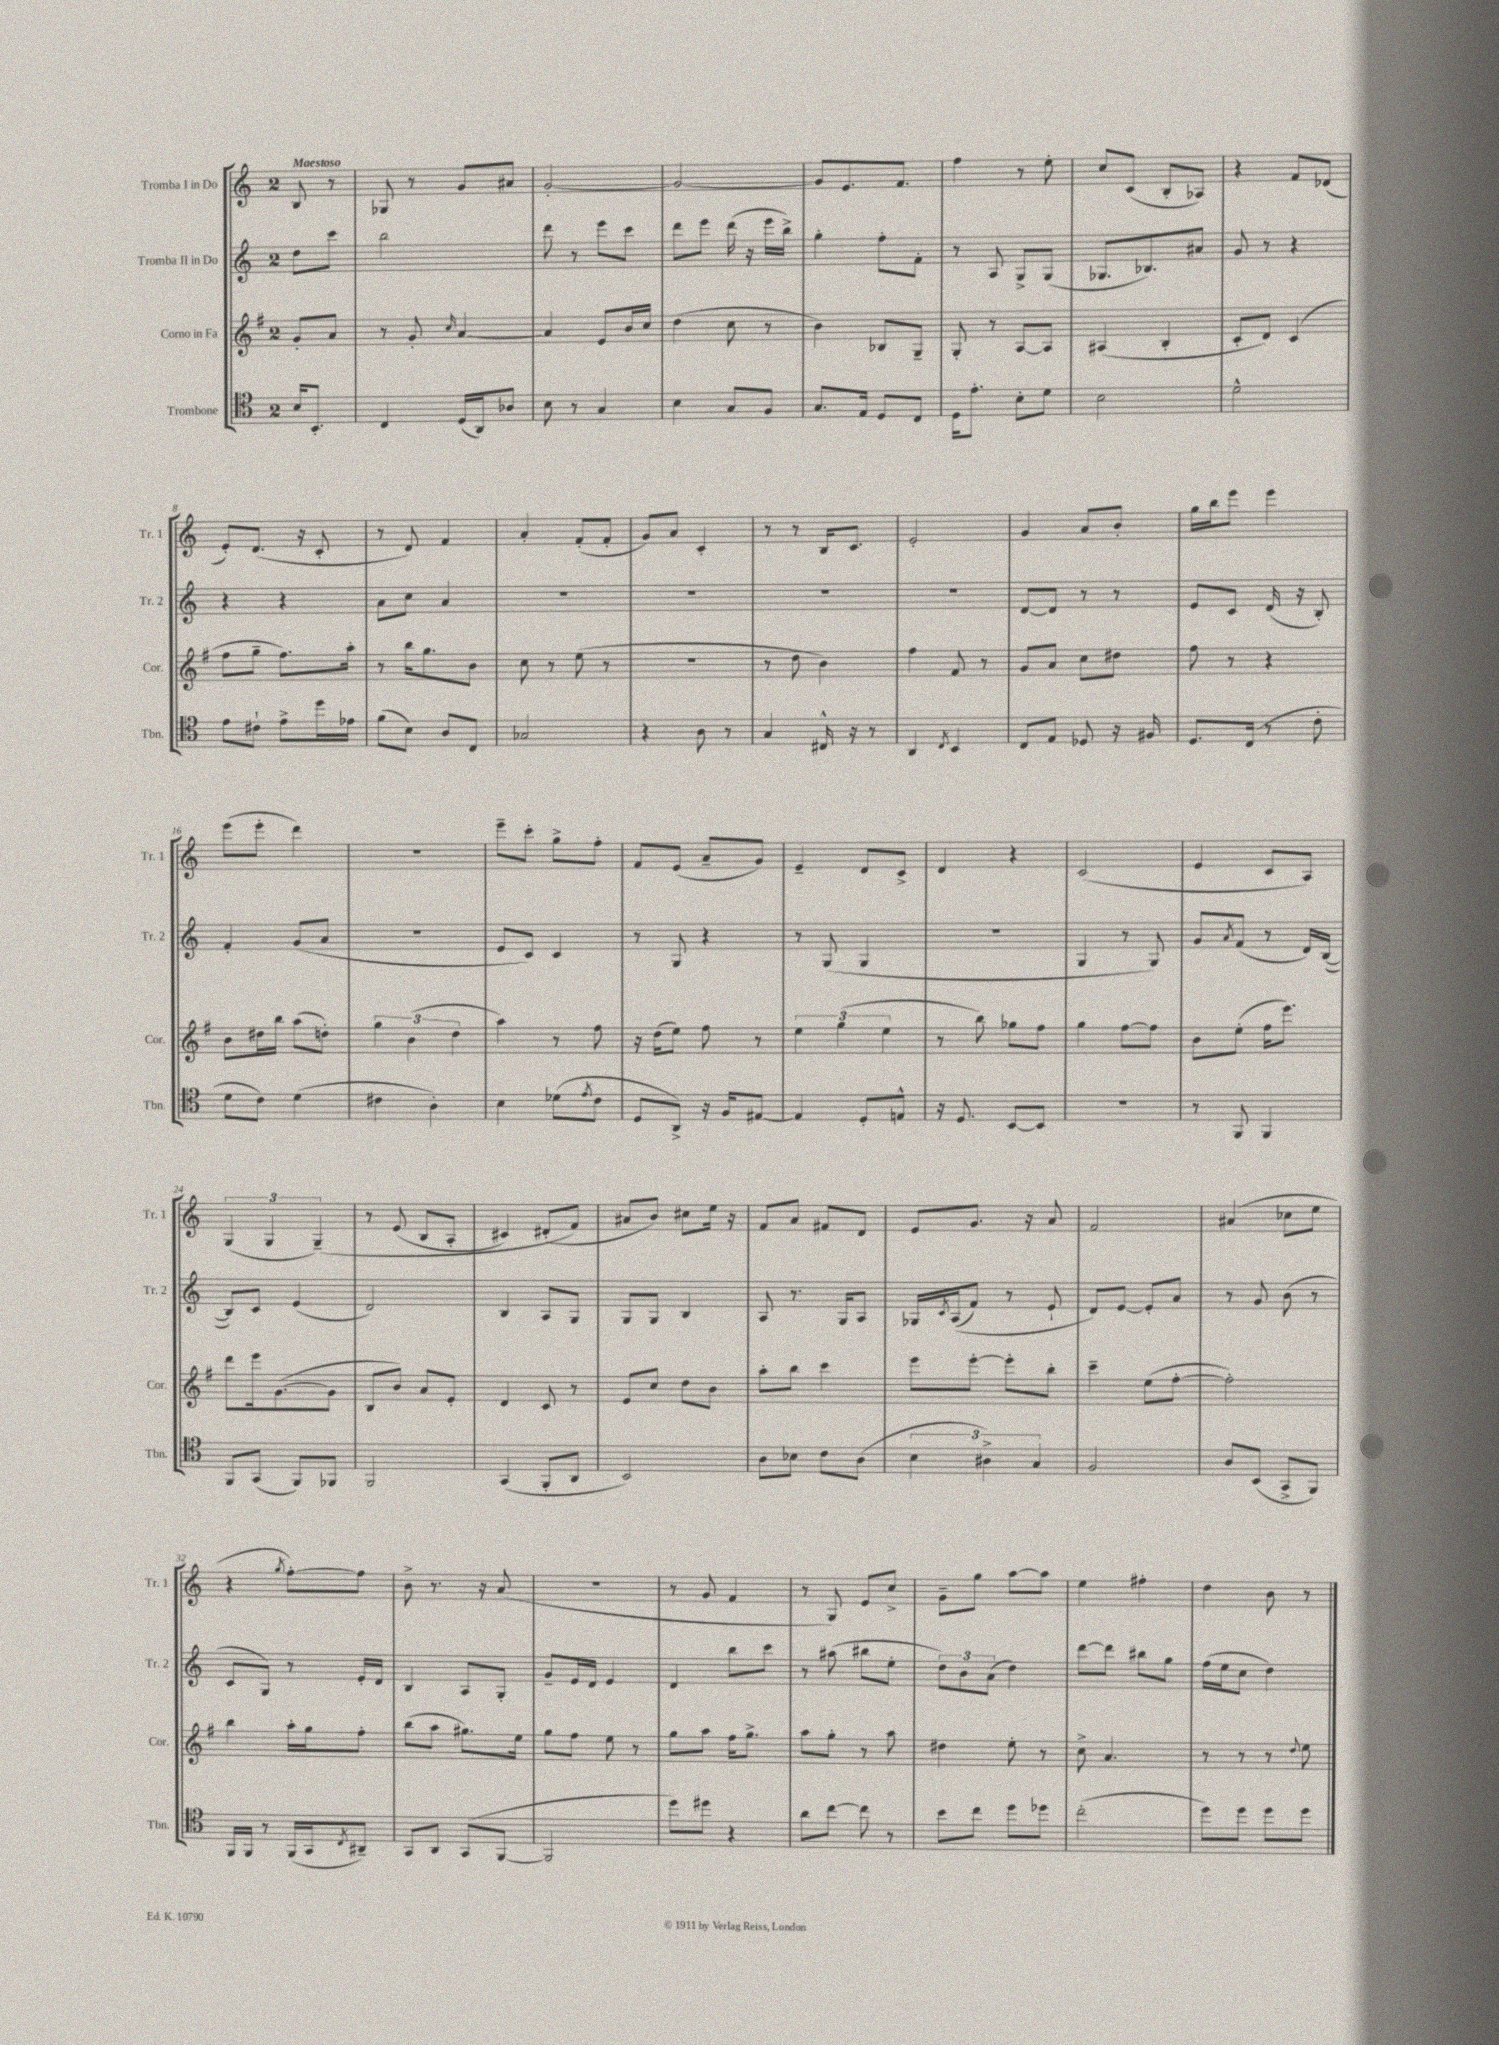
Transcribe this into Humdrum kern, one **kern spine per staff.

**kern	**kern	**kern	**kern
*part4	*part3	*part2	*part1
*staff4	*staff3	*staff2	*staff1
*I"Trombone	*I"Corno in Fa	*I"Tromba II in Do	*I"Tromba I in Do
*I'Tbn.	*I'Cor.	*I'Tr. 2	*I'Tr. 1
*clefC4	*clefG2	*clefG2	*clefG2
*k[]	*k[f#]	*k[]	*k[]
*M2/4	*M2/4	*M2/4	*M2/4
=	=	=	=
!	!	!	!LO:TX:a:B:t=Maestoso
16B/KL	8g'/L	8dd\L	8B/
8.BB'/J	.	.	.
.	8a/J	8ccc\J	8r
=1	=1	=1	=1
4C/	8r	2bb\	8G-X/
.	8g'/	.	8r
.	16qqcc/	.	.
(16D/LL	[4a/	.	8g/L
16AA/J)	.	.	.
8A-X/J	.	.	8a#X/J
=2	=2	=2	=2
8B\	4a/]	8ddd\	[2g'/
8r	.	8r	.
4G/	8e/L	8eee\L	.
.	16b/L	8ccc\J	.
.	16cc/JJ	.	.
=3	=3	=3	=3
4B\	(4dd\	8ddd\L	2g/_
.	.	8eee\J	.
8G/L	8cc\	(16ddd\	.
.	.	16r	.
8F/J	8r	16eee\LL	.
.	.	16bb^\JJ)	.
=4	=4	=4	=4
8.G/L	4b\)	4gg'\	8g/L]
.	.	.	8.e/
16E/Jk	.	.	.
8D/L	8B-X/L	8ff'\L	.
.	.	.	8.f/J
8C/J	8G~/J	8f'\J	.
=5	=5	=5	=5
16D\KL	8G'/	8r	4ff\
8.e'\J	.	.	.
.	8r	8A/	.
8B'\L	[8A/L	8G^/L	8r
8d\J	8A/J]	(8G/J	8ee'\
=6	=6	=6	=6
2B\	(4A#X/	8.G-X/L	8cc/L
.	.	.	(8c/J
.	.	8.B-X/)	.
.	4B'/	.	8B'/L
.	.	8a#X/J	8A-X/J)
=7	=7	=7	=7
2d^^\	8c'/L	8g/	4r
.	8d/J)	8r	.
.	(4c/	4r	8f/L
.	.	.	(8d-X/J
!!LO:LB:g=z
=8	=8	=8	=8
8e\L	8ff#\L	4r	8e'/L)
8c#X`\J	8gg~\J	.	(8.d/J
8e^\L	8.ff#\L)	4r	.
.	.	.	16r
16dd\L	.	.	8c'/
16e-X\JJ	16aa'\Jk	.	.
=9	=9	=9	=9
(8f\L	8r	8a\L	8r
8B\J)	16bb\KL	8cc\J	8d/)
.	8.gg\	.	.
8A/L	.	4a/	4f/
8C/J	8b\J	.	.
=10	=10	=10	=10
2G-X/	8cc\	2r	4a'/
.	8r	.	.
.	(8ee\	.	(8f'/L
.	8r	.	8f'/J
=11	=11	=11	=11
4r	2r	2r	8g/L)
.	.	.	8a/J
8A\	.	.	4c'/
8r	.	.	.
=12	=12	=12	=12
4G/	8r	2r	8r
.	8dd\	.	8r
16C#X^^/	4b\)	.	16B/KL
16r	.	.	8.c/J
8r	.	.	.
=13	=13	=13	=13
4AA/	4ff#\	2r	2e'/
8qC/	.	.	.
4BB/	8f#/	.	.
.	8r	.	.
=14	=14	=14	=14
8C/L	8g/L	[8d/L	4g/
8E/J	8a/J	8d/J]	.
8D-X/	8cc\L	8r	8a/L
16r	8dd#X\J	8r	8b'/J
16F#X/	.	.	.
=15	=15	=15	=15
8.D/L	8ff#\	8e/L	16gg\LL
.	.	.	16bb\J
.	8r	8c/J	8eee\J
(16C/Jk	.	.	.
8r	4r	(16d/	4eee\
.	.	16r	.
8c'\	.	8B'/)	.
!!LO:LB:g=z
=16	=16	=16	=16
8d\L	8b\L	4f'/	(8eee\L
8c\J)	16dd#X\L	.	8eee'\J
.	16bb\JJ	.	.
(4d\	(8aa\L	(8g/L	4ddd\)
.	8ddn'\J)	8a/J	.
=17	=17	=17	=17
4c#X\	6gg\	2r	2r
.	(6b\	.	.
4A'\)	.	.	.
.	6dd\	.	.
=18	=18	=18	=18
4B\	4aa\)	8e/L	8eee~\L
.	.	8c/J)	8ccc'\J
(8d-X\L	8r	4c/	8gg^\L
8qe/	.	.	.
8c\J	8ff#\	.	8ff'\J
=19	=19	=19	=19
8D/L	16r	8r	8f/L
.	(16dd\KL	.	.
8AA^/J)	8ee\J)	8G/	(8e/J
16r	8ff#\	4r	8a~/L
16F/KL	.	.	.
[8E#X/J	8r	.	8g/J)
=20	=20	=20	=20
4E#/]	6ee\	8r	4e~/
.	.	(8G/	.
.	(6gg\	.	.
8D'/L	.	4G/	8d/L
.	6ee\	.	.
8En^^/J	.	.	8c^/J
=21	=21	=21	=21
16r	8r	2r	4d/
8.D/	.	.	.
.	8bb\)	.	.
[8BB/L	8gg-X\L	.	4r
8BB/J]	8ff#\J	.	.
=22	=22	=22	=22
2r	4gg\	4G/	(2c/
.	[8ff#\L	8r	.
.	8ff#\J]	8G/)	.
=23	=23	=23	=23
8r	8b\L	8g/L	4e/
.	.	8qa/	.
8FF/	(8ee'\J	(8f/J	.
4FF/	16ff#\KL	8r	8c/L
.	8.eee\J)	.	.
.	.	16d/LL)	8A/J)
.	.	([16B/JJ	.
!!LO:LB:g=z
=24	=24	=24	=24
8FF/L	8ddd\L	8B/L])	(6G/
(8GG/J	16eee\k	8c/J	.
.	.	.	6G/
.	([8.g\	.	.
8FF/L)	.	(4e/	.
.	.	.	(6G~/)
8FF-X/J	8g\J]	.	.
=25	=25	=25	=25
2FF/	8B/L	2d/)	8r
.	8b/J)	.	(8e/
.	8a/L	.	8B/L
.	8e'/J	.	8A'/J
=26	=26	=26	=26
(4GG/	4d/	4B/	4c#X/)
8FF'/L	8c/	8A/L	(8d#X'/L
8AA/J	8r	8G/J	8f/J)
=27	=27	=27	=27
2BB/)	8e/L	8G/L	8a#X/L
.	8cc/J	8G/J	8b/J)
.	8dd\L	4B/	8cc#X\L
.	8b\J	.	16ee\Jk
.	.	.	16r
=28	=28	=28	=28
8A\L	8aa'\L	8A/	8f/L
8B-X\J	8bb\J	8.r	8a/J
8c\L	4ccc\	.	8f#X/L
.	.	16G/KL	.
(8A\J	.	8A/J	8d/J
=29	=29	=29	=29
6B\	8eee\L	16G-X/LL	8e/L
.	.	8qc/	.
.	.	((16A/J	.
.	[8eee'\J	8f/J)	8.g/J
6A#X^\)	.	.	.
.	8eee'\L]	8r	.
.	.	.	16r
6G/	.	.	.
.	8bb'\J	8e`/	8a/
=30	=30	=30	=30
2F/	4ccc~\	8d/L)	2f/
.	.	[8e/J	.
.	(8ee\L	8e'/L]	.
.	[8ff#'\J	8a/J	.
=31	=31	=31	=31
8A/L	2ff#'\])	8r	(4a#X/
(8BB/J	.	8g/	.
8GG^/L	.	(8b\	8cc-X\L
8FF/J)	.	8r	8ee\J
!!LO:LB:g=z
=32	=32	=32	=32
16FF/LL	4bb\	8c/L	4r
16FF/JJ	.	.	.
8r	.	8G/J)	.
.	.	.	8qgg/
(16FF/LL	16aa'\LL	8r	[8ff'\L)
16GG/J	16gg\J	.	.
8qC/	.	.	.
8AA#X~/J)	8ff#'\J	16e'/LL	8ff\J]
.	.	16d/JJ	.
=33	=33	=33	=33
8GG/L	(8bb\L	4B/	8b^\
8AA/J	8aa\J	.	8.r
(8GG/L	8.gg#X\L)	8A/L	.
.	.	.	16r
[8FF/J	.	8G'/J	(8a/
.	16ee\Jk	.	.
=34	=34	=34	=34
2FF/]	8gg\L	8g~/L	2r
.	8ff#\J	16e/L	.
.	.	16d/JJ	.
.	8ee\	4e/	.
.	8r	.	.
=35	=35	=35	=35
8dd\L)	8gg\L	4d/	8r
8dd#X\J	8aa\J	.	8g/
4r	16ff#\KL	8bb\L	4f/
.	8.gg^\J	.	.
.	.	8ccc\J	.
=36	=36	=36	=36
8a\L	8aa\L	8r	8r
[8cc\J	8gg'\J	(8aa#X\	8G/)
8cc\]	8r	8bb#X\L	8e/L
8r	8aa\	8ee'\J	8cc^/J
=37	=37	=37	=37
8b\L	4dd#X\	12dd\L)	8g~\L
.	.	12b\	.
8cc\J	.	.	8gg\J
.	.	(12a\J	.
8dd\L	8ee'\	4dd\)	[8aa\L
8dd-X\J	8r	.	8aa\J]
=38	=38	=38	=38
(2cc'\	8cc^\	[8ddd\L	4ee\
.	4.a/	8ddd\J]	.
.	.	8bb#X\L	4ff#X'\
.	.	8gg\J	.
=39	=39	=39	=39
8dd\L)	8r	(16ff\LL	4dd\
.	.	16ee\J	.
8dd\J	8r	8cc\J	.
8dd\L	8r	4dd\)	8b\
.	8qqdd/	.	.
8dd\J	8ee\	.	8r
==	==	==	==
*-	*-	*-	*-
